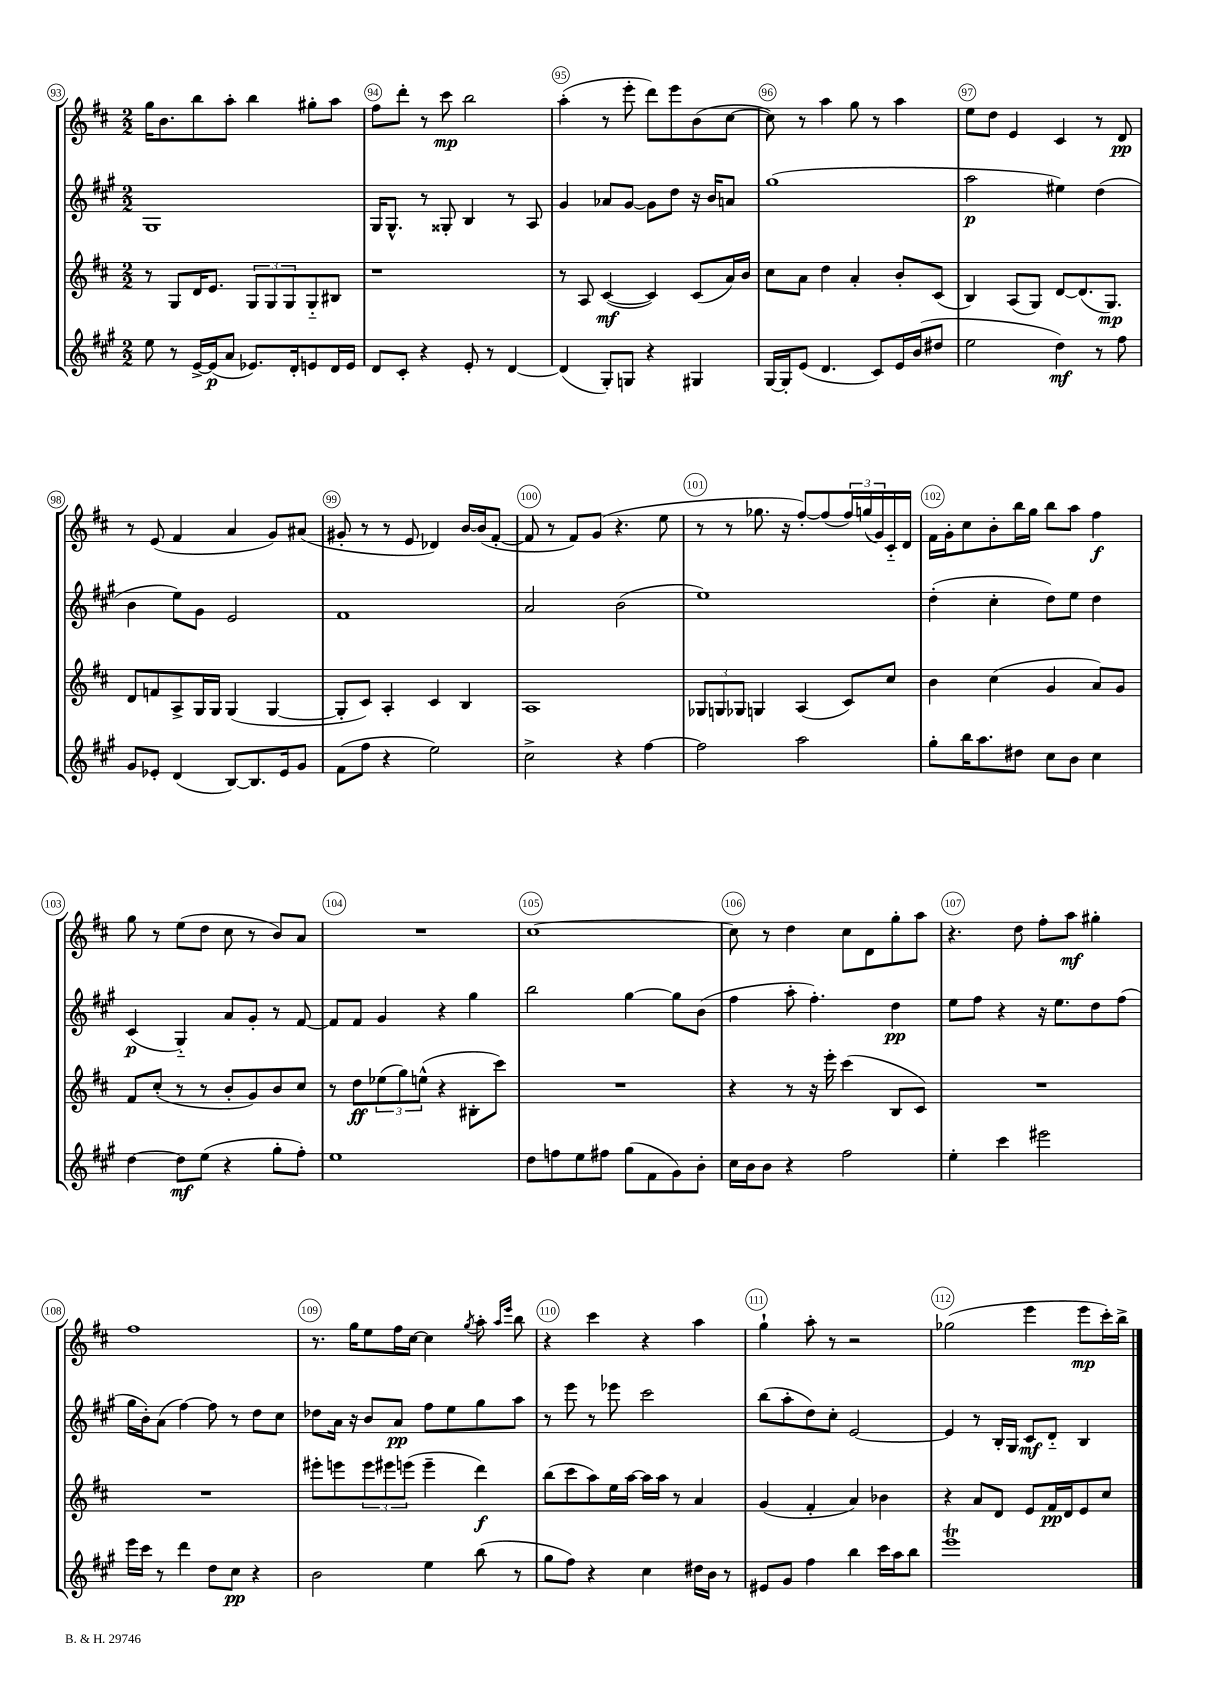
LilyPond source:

<<
\new StaffGroup <<
\new Staff = "s0" {
    \clef treble \key d \major \numericTimeSignature \time 2/2
    g''16 b'8. b''8 a''8-. b''4 gis''8-. a''8 |
    fis''8 d'''8-. r8 cis'''8\mp b''2 |
    a''4-.( r8 e'''8-. d'''8) e'''8 b'8( cis''8~ |
    cis''8) r8 a''4 g''8 r8 a''4 |
    e''8 d''8 e'4 cis'4 r8 d'8\pp |
    r8 e'8( fis'4 a'4 g'8) ais'8( |
    gis'8-. r8 r8 e'8 des'4) b'16~ b'16( fis'8~-. |
    fis'8 r8 fis'8) g'8( r4. e''8 |
    r8 r8 ges''8. r16 fis''8~-.) fis''8( \tuplet 3/2 { fis''16) g''16( g'16) } cis'16-_ d'16 |
    fis'16 g'16-. cis''8 b'8-. b''16 g''16 b''8 a''8 fis''4\f |
    g''8 r8 e''8( d''8 cis''8 r8 b'8) a'8 |
    R1 |
    cis''1~ |
    cis''8 r8 d''4 cis''8 d'8 g''8-. a''8 |
    r4. d''8 fis''8-. a''8\mf gis''4-. |
    fis''1 |
    r8. g''16 e''8 fis''16 cis''16~ cis''4 \acciaccatura { g''8 } a''8-. \grace { a''16 e'''16 } b''8 |
    r4 cis'''4 r4 a''4 |
    g''4-! a''8-. r8 r2 |
    ges''2( e'''4 e'''8\mp cis'''16-.) b''16-> \bar "|." |
}
\new Staff = "s1" {
    \clef treble \key a \major \numericTimeSignature \time 2/2
    gis1 |
    gis16 gis8.-^ r8 gisis8-. b4 r8 a8 |
    gis'4 aes'8 gis'8~ gis'8 d''8 r16 b'16 a'8 |
    gis''1( |
    a''2\p eis''4) d''4( |
    b'4 e''8) gis'8 e'2 |
    fis'1 |
    a'2 b'2( |
    e''1) |
    d''4-.( cis''4-. d''8) e''8 d''4 |
    cis'4\p( gis4-_) a'8 gis'8-. r8 fis'8~ |
    fis'8 fis'8 gis'4 r4 gis''4 |
    b''2 gis''4~ gis''8 b'8( |
    fis''4 a''8-. fis''4.-.) d''4\pp |
    e''8 fis''8 r4 r16 e''8. d''8 fis''8( |
    gis''16 b'16-.) a'8( fis''4~) fis''8 r8 d''8 cis''8 |
    des''8 a'16 r16 b'8 a'8\pp fis''8 e''8 gis''8 a''8 |
    r8 e'''8 r8 ees'''8 cis'''2 |
    b''8( a''8-. d''8) cis''8-. e'2~ |
    e'4 r8 b16-. gis16 cis'8\mf d'8-_ b4 \bar "|." |
}
\new Staff = "s2" {
    \clef treble \key d \major \numericTimeSignature \time 2/2
    r8 g8 d'16 e'8. \tuplet 3/2 { g8 g8 g8 } g8-_ bis8 |
    r1 |
    r8 a8 cis'4~\mf( cis'4) cis'8( a'16) b'16 |
    cis''8 a'8 d''4 a'4-. b'8-. cis'8( |
    b4) a8( g8) d'8~ d'8.( g8.\mp) |
    d'8 f'8 a8-> g16 g16 g4( g4~ |
    g8-. cis'8) a4-. cis'4 b4 |
    a1 |
    \tuplet 3/2 { ges8 g8 ges8 } g4 a4( cis'8) cis''8 |
    b'4 cis''4( g'4 a'8) g'8 |
    fis'8 cis''8-.( r8 r8 b'8-. g'8) b'8 cis''8 |
    r8 d''8\ff \tuplet 3/2 { ees''8( g''8) e''8-^( } r4 bis8-. cis'''8) |
    R1 |
    r4 r8 r16 e'''16-. cis'''4( b8 cis'8) |
    R1 |
    R1 |
    eis'''8-. e'''8 \tuplet 3/2 { e'''8 eis'''8 e'''8( } e'''4-- d'''4\f) |
    b''8( cis'''8 a''8) e''16 a''16~ a''16 a''16 r8 a'4 |
    g'4( fis'4-. a'4) bes'4 |
    r4 a'8 d'8 e'8 fis'16\pp d'16 e'8 cis''8 \bar "|." |
}
\new Staff = "s3" {
    \clef treble \key a \major \numericTimeSignature \time 2/2
    e''8 r8 e'16~-> e'16\p( a'8 ees'8.) d'16-. e'8 d'16 e'16 |
    d'8 cis'8-. r4 e'8-. r8 d'4~ |
    d'4( gis8-.) g8 r4 gis4 |
    gis16~ gis16-. e'8( d'4. cis'8) e'16 b'16( dis''8 |
    e''2 d''4\mf) r8 fis''8 |
    gis'8 ees'8-. d'4( b8~) b8. ees'16 gis'8 |
    fis'8( fis''8 r4 e''2) |
    cis''2-> r4 fis''4~ |
    fis''2 a''2 |
    gis''8-. b''16 a''8. dis''8 cis''8 b'8 cis''4 |
    d''4~ d''8\mf e''8( r4 gis''8-. fis''8-.) |
    e''1 |
    d''8 f''8 e''8 fis''8 gis''8( fis'8 gis'8) b'8-. |
    cis''16 b'16 b'8 r4 fis''2 |
    e''4-. cis'''4 eis'''2 |
    e'''16 cis'''16 r8 d'''4 d''8 cis''8\pp r4 |
    b'2 e''4 b''8( r8 |
    gis''8 fis''8) r4 cis''4 dis''16 b'16 r8 |
    eis'8 gis'8 fis''4 b''4 cis'''16 a''16 b''8 |
    e'''1\trill \bar "|." |
}
>>
>>
\layout { \context { \Score currentBarNumber = #93 \override BarNumber.break-visibility = ##(#f #t #t) barNumberVisibility = #all-bar-numbers-visible \override BarNumber.stencil = #(make-stencil-circler 0.1 0.3 ly:text-interface::print) } }
